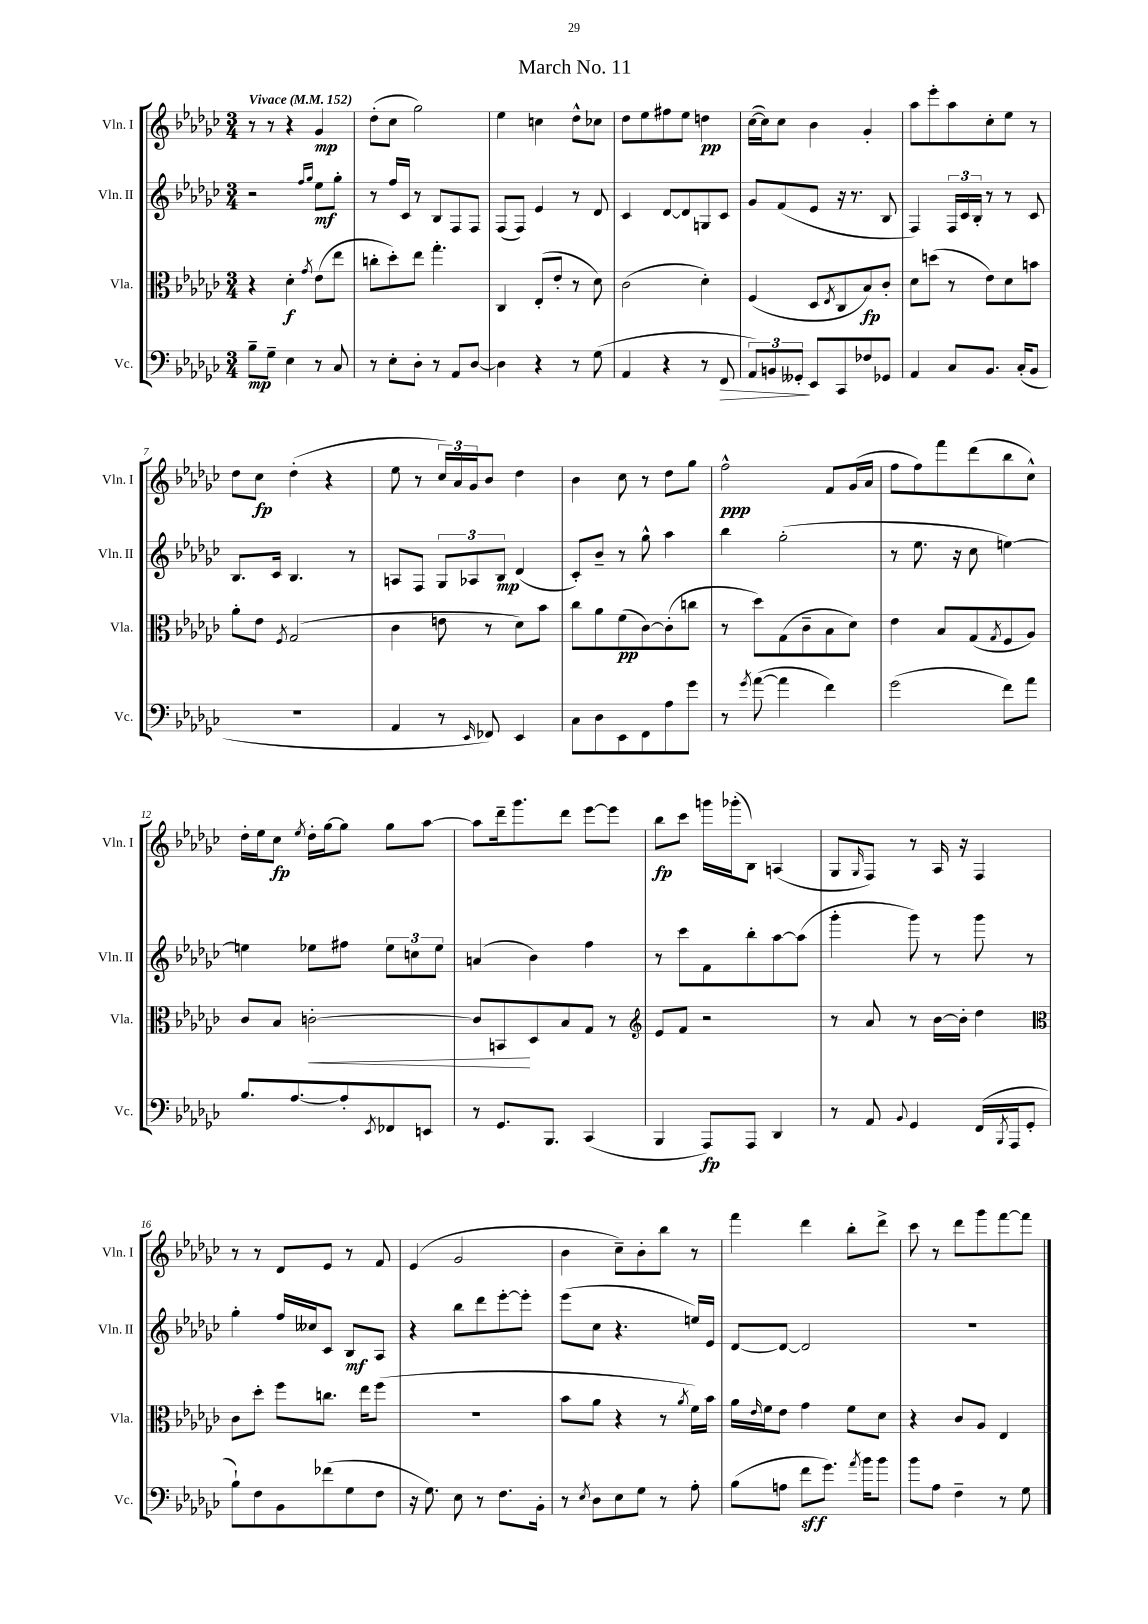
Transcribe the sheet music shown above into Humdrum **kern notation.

**kern	**kern	**kern	**kern
*staff4	*staff3	*staff2	*staff1
*clefF4	*clefC3	*clefG2	*clefG2
*k[b-e-a-d-g-c-]	*k[b-e-a-d-g-c-]	*k[b-e-a-d-g-c-]	*k[b-e-a-d-g-c-]
*M3/4	*M3/4	*M3/4	*M3/4
*MM152	*MM152	*MM152	*MM152
8B-~	4r	2r	8r
8G-~	.	.	8r
4E-	4d-'	.	4r
.	.	16qqff	.
.	8qg-	16qqgg-	.
8r	(8e-	8ee-	4g-
8C-	8ee-	8gg-'	.
=	=	=	=
8r	8cc'	8r	(8dd-'
8E-'	8dd-')	16ff	8cc-
.	.	16c-	.
8D-'	8ee-	8r	2gg-)
8r	4.gg-'	8B-	.
8AA-	.	8F	.
[8D-	.	8F	.
=	=	=	=
4D-]	4C-	(8F	4ee-
.	.	8F)	.
4r	(8E-'	4e-	4cc
.	8e-'	.	.
8r	8r	8r	8dd-^^
(8G-	8d-)	8d-	8cc-
=	=	=	=
4AA-	(2c-	4c-	8dd-
.	.	.	8ee-
4r	.	[8d-	8ff#
.	.	8d-]	8ee-
8r	4d-')	8G	4dd
8FF	.	8c-	.
=	=	=	=
12AA-)	(4F	8g-	([16cc-
.	.	.	16cc-])
12BB	.	.	.
.	.	(8f	8cc-
12GG--'	.	.	.
8EE-	8D-	8e-	4b-
.	8qE-	.	.
8CC-	8C-	16r	.
.	.	8.r	.
8F-	8B-)	.	4g-'
8GG-	8c-'	8B-	.
=	=	=	=
4AA-	8d-	4F)	8aa-
.	(8dd	.	8eee-'
8C-	8r	24F	8aa-
.	.	24c-	.
.	.	24B-'	.
8.BB-	8e-)	8r	8cc-'
.	8d-	8r	8ee-
(16C-'	.	.	.
8BB-	8b	8c-	8r
=	=	=	=
2.r	8a-'	8.B-	8dd-
.	8e-	.	8cc-
.	.	16c-	.
.	8qF	.	.
.	(2G-	4.B-	(4dd-'
.	.	.	4r
.	.	8r	.
=	=	=	=
4AA-	4c-	8A	8ee-
.	.	8F	8r
8r	8e	12G-	24cc-)
.	.	.	24a-
.	.	12A-	24g-
16qqEE-	.	.	.
8FF-)	8r	.	8b-
.	.	12B-	.
4EE-	8d-)	(4d-	4dd-
.	8b-	.	.
=	=	=	=
8C-	8cc-	8c-')	4b-
8D-	8a-	8b-~	.
8EE-	(8f	8r	8cc-
8FF	[8c-)	8gg-^^	8r
8A-	(8c-']	4aa-	8dd-
8g-	8cc	.	8gg-
=	=	=	=
8r	8r	4bb-	2ff^^
8qg-	.	.	.
([8a-	8dd-)	.	.
4a-]	(8G-	(2gg-'	.
.	8c-~	.	.
4f)	8B-	.	8f
.	8d-)	.	(16g-
.	.	.	16a-
=	=	=	=
(2g-	4e-	8r	8ff
.	.	8.ee-	8ff)
.	8B-	.	8fff
.	.	16r	.
.	(8G-	8cc-	(8ddd-
.	8qG-	.	.
8f)	8F	[4ee)	8bb-
8a-	8A-)	.	8cc-^^)
=	=	=	=
8.B-	8c-	4ee]	16dd-'
.	.	.	16ee-
.	8B-	.	8cc-
[8.A-	.	.	.
.	.	.	8qee-
.	[2c'	8ee-	16dd-'
.	.	.	[16gg-
8A-']	.	8ff#	8gg-]
8qEE-	.	.	.
8FF-	.	12ee-	8gg-
.	.	12cc	.
8EE	.	.	[8aa-
.	.	12ee-	.
=	=	=	=
8r	8c]	(4a	8aa-]
8.GG-	8BB	.	16ddd-~
.	.	.	8.ggg-
.	8D-	4b-)	.
8.BBB-	.	.	.
.	8B-	.	8ddd-
(4CC-	8G-	4ff	[8eee-
.	8r	.	8eee-]
=	=	=	=
*	*clefG2	*	*
4BBB-	8e-	8r	8bb-
.	8f	8ccc-	8ccc-
8AAA-)	2r	8f	16ggg
.	.	.	(16ggg-'
8AAA-	.	8bb-'	8B-)
4DD-	.	[8aa-	(4A
.	.	(8aa-]	.
=	=	=	=
8r	8r	4ggg-'	8G-
.	.	.	16qqG-
8AA-	8a-	.	8F)
8qqBB-	.	.	.
4GG-	8r	8ggg-)	8r
.	[16b-	8r	16A-
.	16b-']	.	16r
(16FF	4dd-	8ggg-	4F
8qBBB-	.	.	.
16AAA-	.	.	.
8GG-'	.	8r	.
=	=	=	=
*	*clefC3	*	*
8B-`)	8c-	4gg-'	8r
8F	8dd-'	.	8r
8BB-	8ff	16ff	8d-
.	.	16cc--	.
(8f-	8.cc	8c-	8e-
8G-	.	8B-	8r
.	16ee-	.	.
8F	(8ff	8A-	8f
=	=	=	=
16r	2.r	4r	(4e-
8.G-)	.	.	.
8E-	.	8bb-	2g-
8r	.	8ddd-	.
8.F	.	[8eee-'	.
.	.	8eee-']	.
16BB-'	.	.	.
=	=	=	=
8r	8b-	(8eee-	4b-
8qE-	.	.	.
8D-	8a-	8cc-	.
8E-	4r	4.r	8cc-~)
8G-	.	.	8b-'
8r	8r	.	8bb-
.	8qa-	.	.
8A-'	16f)	16ee)	8r
.	16b-	16e-	.
=	=	=	=
(8B-	16a-	[8d-	4fff
.	16qqe-	.	.
.	16f	.	.
8A	8e-	8d-_	.
8f	4g-	2d-]	4ddd-
8.g-)	.	.	.
.	8f	.	8bb-'
8qa-	.	.	.
16b-	.	.	.
8b-	8d-	.	8ddd-^
=	=	=	=
8b-	4r	2.r	8ccc-
8A-	.	.	8r
4F~	8c-	.	8ddd-
.	8A-	.	8ggg-
8r	4E-	.	[8fff
8G-	.	.	8fff]
==	==	==	==
*-	*-	*-	*-
